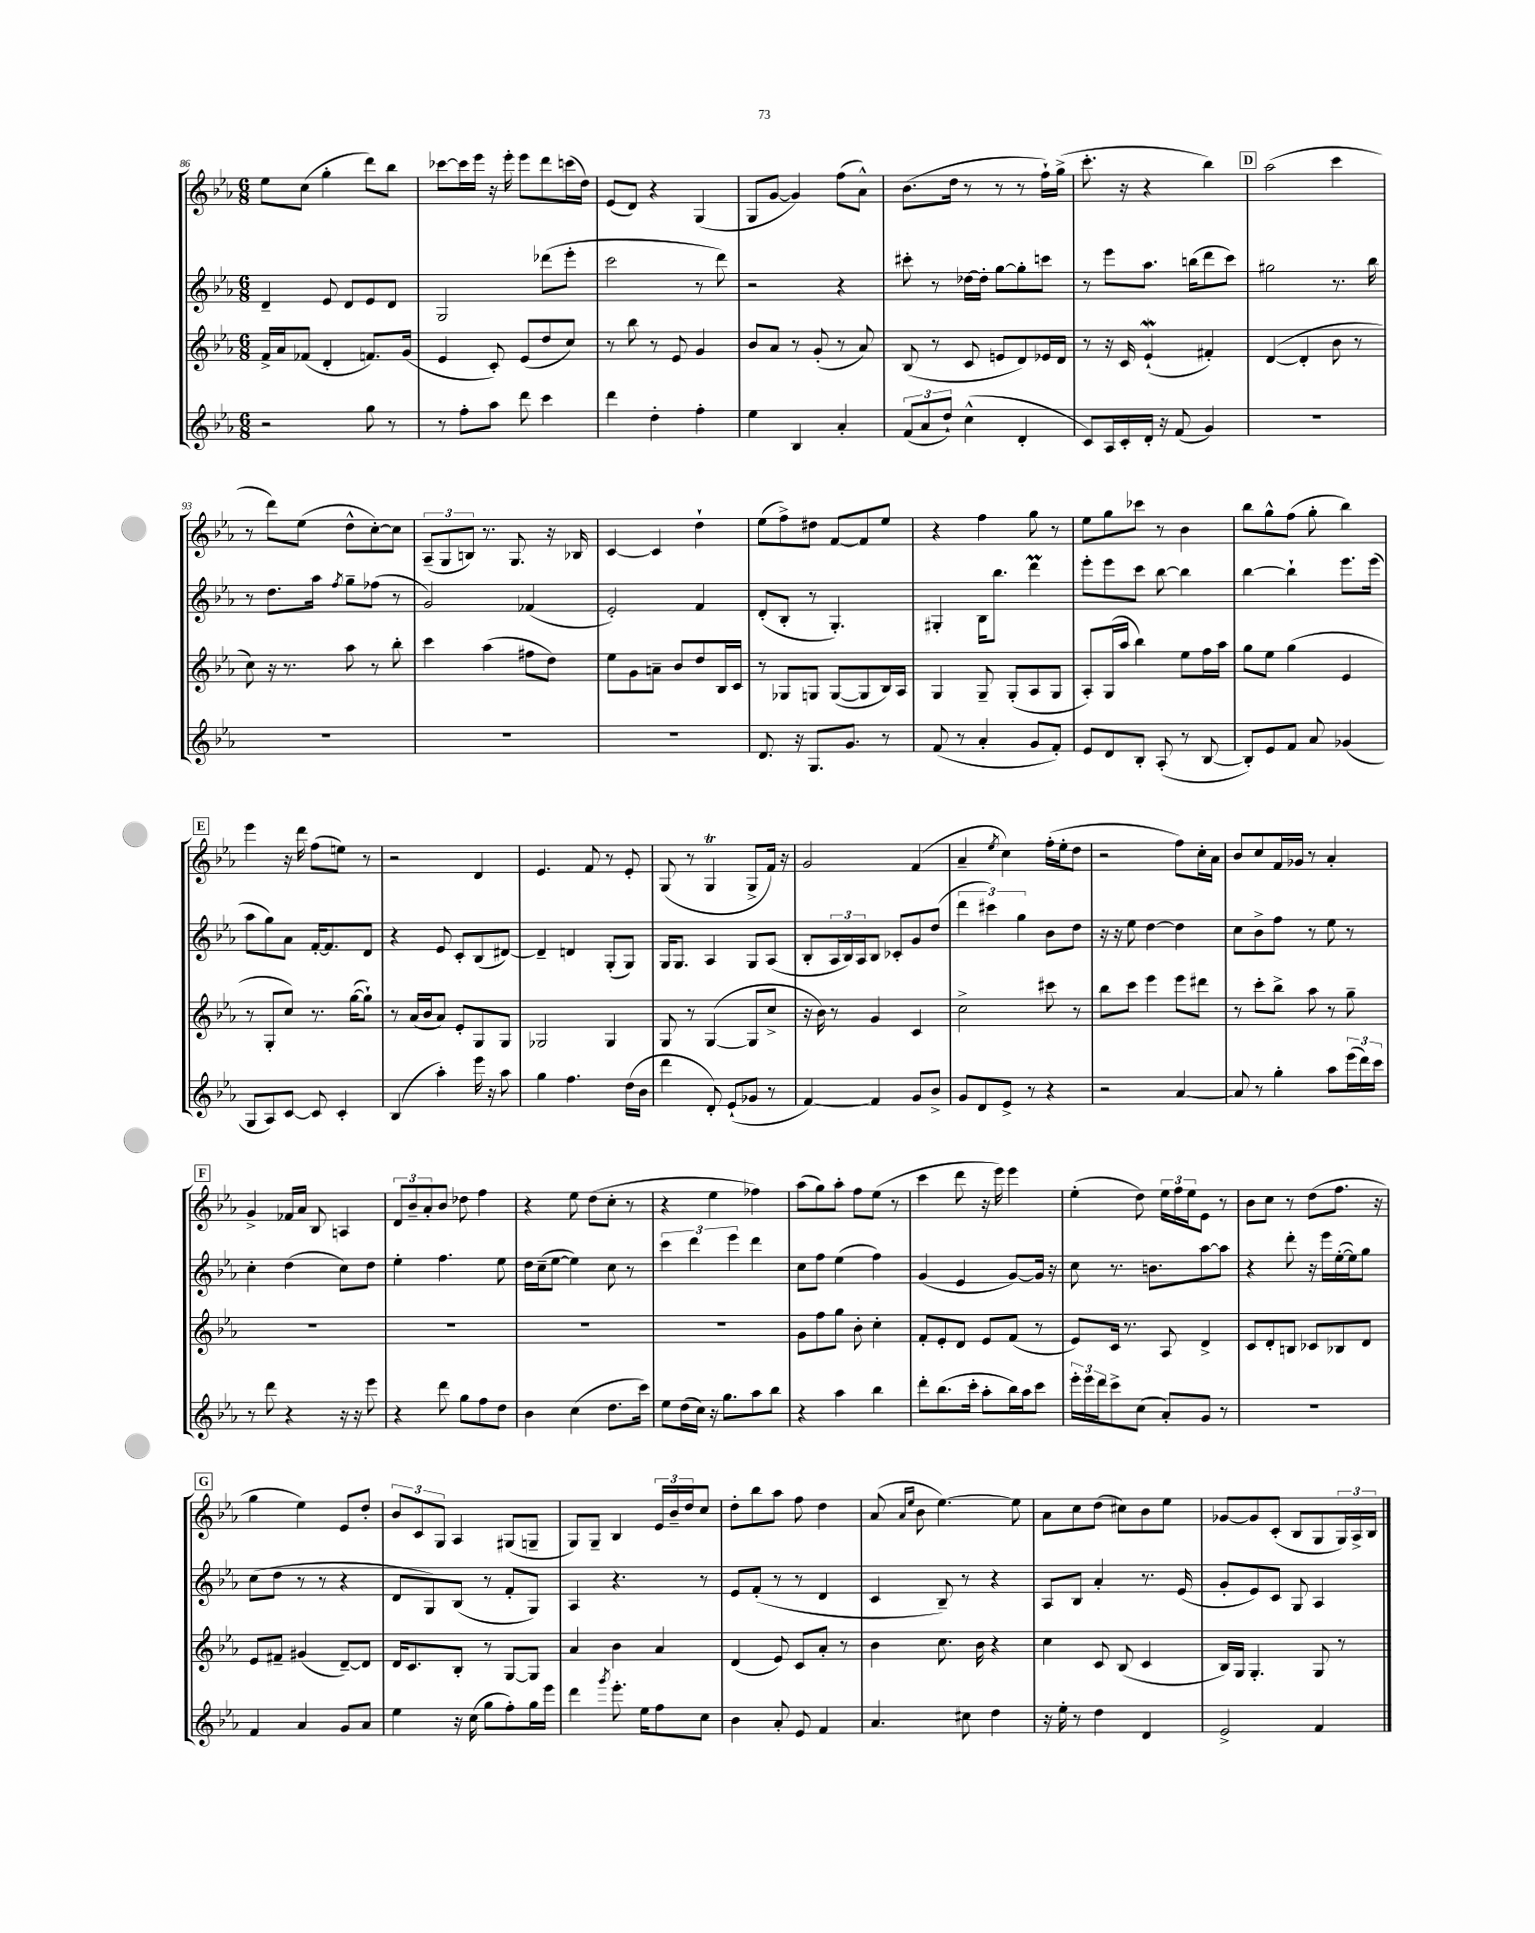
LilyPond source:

<<
\new StaffGroup <<
\new Staff = "s0" {
    \clef treble \key ees \major \numericTimeSignature \time 6/8
    ees''8 c''8( g''4-. d'''8) bes''8 |
    ces'''8~ ces'''16 ees'''16 r16 ees'''16-. ees'''8 d'''8 c'''16( d''16) |
    ees'8( d'8) r4 g4( |
    g8 g'8~ g'4) f''8( aes'8-^) |
    bes'8.( d''16 r8 r8 r8 f''16-!) g''16->( |
    c'''8.-. r16 r4 bes''4) |
    \mark \markup { \box "D" } aes''2( c'''4 |
    r8 d'''8) ees''8( d''8-^ c''8~-.) c''8 |
    \tuplet 3/2 { aes8--( g8 b8) } r8. g8. r16 bes16 |
    c'4~ c'4 d''4-! |
    ees''8( f''8->) dis''8 f'8~ f'8 ees''8 |
    r4 f''4 g''8 r8 |
    ees''8 g''8 ces'''8 r8 bes'4 |
    bes''8 g''8-^ f''8( g''8-. bes''4) |
    \mark \markup { \box "E" } ees'''4 r16 d'''16 f''8( e''8) r8 |
    r2 d'4 |
    ees'4. f'8 r8 ees'8-. |
    g8( r8 g4\trill g8-> f'16) r16 |
    g'2 f'4( |
    aes'4-- \acciaccatura { ees''8 } c''4) f''16-.( ees''16-. d''8 |
    r2 f''8) c''16-. aes'16 |
    bes'8 c''8 f'16 ges'16 r8 aes'4-. |
    \mark \markup { \box "F" } g'4-> fes'16 aes'16 bes8 a4 |
    \tuplet 3/2 { d'8 bes'8-- aes'8-. } bes'8 des''8 f''4 |
    r4 ees''8 d''8( c''8-. r8 |
    r4 ees''4 fes''4) |
    aes''8( g''8) aes''8-. f''8 ees''8( r8 |
    c'''4 d'''8 r16 ees'''16) ees'''4 |
    ees''4-.( d''8) \tuplet 3/2 { ees''16 f''16 ees''16 } ees'8 r8 |
    bes'8 c''8 r8 d''8( f''8. r16 |
    \mark \markup { \box "G" } g''4 ees''4) ees'8 d''8-. |
    \tuplet 3/2 { bes'8 c'8 g8 } aes4 gis8( g8-- |
    g8) g8-- bes4 \tuplet 3/2 { ees'16 bes'16-- d''16 } c''8 |
    d''8-. bes''8 aes''8 f''8 d''4 |
    aes'8( \grace { aes'16 ees''16 } bes'8 ees''4.~) ees''8 |
    aes'8 c''8 d''8( cis''8) bes'8 ees''8 |
    ges'8~ ges'8 c'8-.( bes8 g8 \tuplet 3/2 { g16) aes16-> bes16 } \bar "|." |
}
\new Staff = "s1" {
    \clef treble \key ees \major \numericTimeSignature \time 6/8
    d'4-- ees'8 d'8 ees'8 d'8 |
    g2 des'''8( ees'''8-. |
    c'''2 r8 d'''8) |
    r2 r4 |
    cis'''8-. r8 des''16~ des''16-. g''8~ g''8-. c'''8 |
    r8 ees'''8 aes''8. b''16( d'''8 c'''8) |
    \mark \markup { \box "D" } gis''2 r8. bes''16 |
    r8 d''8. aes''16 \acciaccatura { f''8 } g''8-- fes''8( r8 |
    g'2) fes'4( |
    ees'2-.) f'4 |
    d'8-.( bes8-. r8 g4.-.) |
    gis4-. bes16 bes''8. d'''4\prall |
    ees'''8-. ees'''8 c'''8 bes''8~ bes''4 |
    bes''4~ bes''4-! ees'''8. ees'''16( |
    \mark \markup { \box "E" } aes''8 g''8) aes'8 f'16~-. f'8. d'8 |
    r4 ees'8 c'8-. bes8( dis'8~) |
    dis'4-- d'4 g8-.( g8) |
    g16 g8. aes4 g8 aes8( |
    bes8-. \tuplet 3/2 { aes16 bes16) aes16 } bes8 ces'8-. g'8 d''8( |
    \tuplet 3/2 { d'''4 cis'''4) g''4 } bes'8 d''8 |
    r16 r16 ees''8 d''4~ d''4 |
    c''8 bes'8-> f''8 r8 ees''8 r8 |
    \mark \markup { \box "F" } c''4-. d''4( c''8) d''8 |
    ees''4-. f''4. ees''8 |
    d''16 c''16--( ees''8~ ees''4) c''8 r8 |
    \tuplet 3/2 { c'''4 d'''4 ees'''4 } d'''4 |
    c''8 f''8 ees''4( f''4) |
    g'4( ees'4 g'8~) g'16 r16 |
    c''8 r8. b'8. aes''8~ aes''8 |
    r4 d'''8-. r16 ees'''16 ees''16~-.( ees''16) g''8 |
    \mark \markup { \box "G" } c''8( d''8 r8 r8 r4 |
    d'8 g8) bes8( r8 f'8-. g8) |
    aes4 r4. r8 |
    ees'8 f'8-.( r8 r8 d'4 |
    c'4 bes8--) r8 r4 |
    aes8 bes8 aes'4-. r8. ees'16( |
    g'8-. ees'8) c'8 g8 aes4 \bar "|." |
}
\new Staff = "s2" {
    \clef treble \key ees \major \numericTimeSignature \time 6/8
    f'16-> aes'16 fes'8( d'4-. f'8.) g'16( |
    ees'4 c'8-.) ees'8( d''8 c''8) |
    r8 bes''8 r8 ees'8 g'4 |
    bes'8 aes'8 r8 g'8-.( r8 aes'8) |
    bes8( r8 c'8 e'8 d'8) ees'16 d'16 |
    r8 r16 c'16 ees'4-!\mordent( fis'4-.) |
    \mark \markup { \box "D" } d'4~( d'4-. bes'8 r8 |
    c''8) r16 r8. aes''8 r8 bes''8-. |
    c'''4 aes''4( fis''8 d''8) |
    ees''8 g'8 a'8-- bes'8 d''8 bes16 c'16 |
    r8 ges8 g8 g8~( g8 bes16) aes16 |
    g4 g8-- g8-.( aes8 g8 |
    aes8-.) g16( aes''16 bes''4) ees''8 f''16 aes''16 |
    g''8 ees''8 g''4( ees'4 |
    \mark \markup { \box "E" } r8 g8-. c''8) r8. g''16~( g''8-!) |
    r8 aes'16( bes'16 aes'8) ees'8-. g8 g8 |
    ges2 ges4 |
    g8 r8 g4~( g8 c''8-> |
    r16 bes'16) r8 g'4 c'4 |
    c''2-> cis'''8 r8 |
    bes''8 c'''8 ees'''4 ees'''8 dis'''8 |
    r8 c'''8-. bes''8-> aes''8 r8 g''8-- |
    \mark \markup { \box "F" } R2. |
    R2. |
    R2. |
    R2. |
    g'8 f''8 g''8 bes'8-. c''4-. |
    f'8-. ees'8-. d'8 ees'8 f'8( r8 |
    ees'8) c'16 r8. aes8 d'4-> |
    c'8 d'8-. b8 ces'8 bes8 d'8 |
    \mark \markup { \box "G" } ees'8 fis'8-- gis'4( d'8~--) d'8 |
    d'16 c'8. bes8-. r8 g8~ g8 |
    aes'4 bes'4 aes'4 |
    d'4( ees'8) c'8 aes'8-. r8 |
    bes'4 c''8. bes'16 r4 |
    c''4 c'8 bes8( c'4 |
    bes16) g16 g4.-. g8 r8 \bar "|." |
}
\new Staff = "s3" {
    \clef treble \key ees \major \numericTimeSignature \time 6/8
    r2 g''8 r8 |
    r8 f''8-. aes''8 d'''8 c'''4 |
    d'''4 d''4-. f''4-. |
    ees''4 bes4 aes'4-. |
    \tuplet 3/2 { f'8( aes'8 d''8-!) } c''4-^( d'4-. |
    c'8) aes16 c'16-. d'16-. r16 f'8( g'4) |
    \mark \markup { \box "D" } R2. |
    R2. |
    R2. |
    R2. |
    d'8. r16 g8. g'8. r8 |
    f'8( r8 aes'4-. g'8 f'8-.) |
    ees'8 d'8 bes8-. aes8-.( r8 bes8~ |
    bes8-.) ees'8 f'8 aes'8 ges'4( |
    \mark \markup { \box "E" } g8 aes8) c'8~ c'8 c'4-. |
    bes4( aes''4-.) ees'''16 r16 aes''8 |
    g''4 f''4. d''16( bes'16 |
    d'''4 d'8-.) ees'8-!( ges'8 r8 |
    f'4~) f'4 g'8 bes'8-> |
    g'8 d'8 ees'8-> r8 r4 |
    r2 aes'4~ |
    aes'8 r8 g''4-. aes''8 \tuplet 3/2 { ees'''16( d'''16) c'''16 } |
    \mark \markup { \box "F" } r8 d'''8 r4 r16 r16 ees'''8 |
    r4 d'''8 g''8 f''8 d''8 |
    bes'4 c''4( d''8. c'''16) |
    ees''8 d''16( c''16) r16 g''8. aes''8 bes''8 |
    r4 aes''4 bes''4 |
    d'''8-. bes''8.( c'''16-. aes''8-. bes''16) aes''16 c'''8 |
    \tuplet 3/2 { ees'''16-. ees'''16 d'''16 } c'''8-> c''8( aes'8-.) g'8 r8 |
    R2. |
    \mark \markup { \box "G" } f'4 aes'4 g'8 aes'8 |
    ees''4 r16 c''16( g''8 f''8-.) g''16 ees'''16 |
    d'''4 \acciaccatura { g'''8 } ees'''8.-. ees''16 f''8 c''8 |
    bes'4 aes'8-. ees'8 f'4 |
    aes'4. cis''8 d''4 |
    r16 ees''16-. r8 d''4 d'4 |
    ees'2-> f'4 \bar "|." |
}
>>
>>
\layout { \context { \Score currentBarNumber = #86 } }
